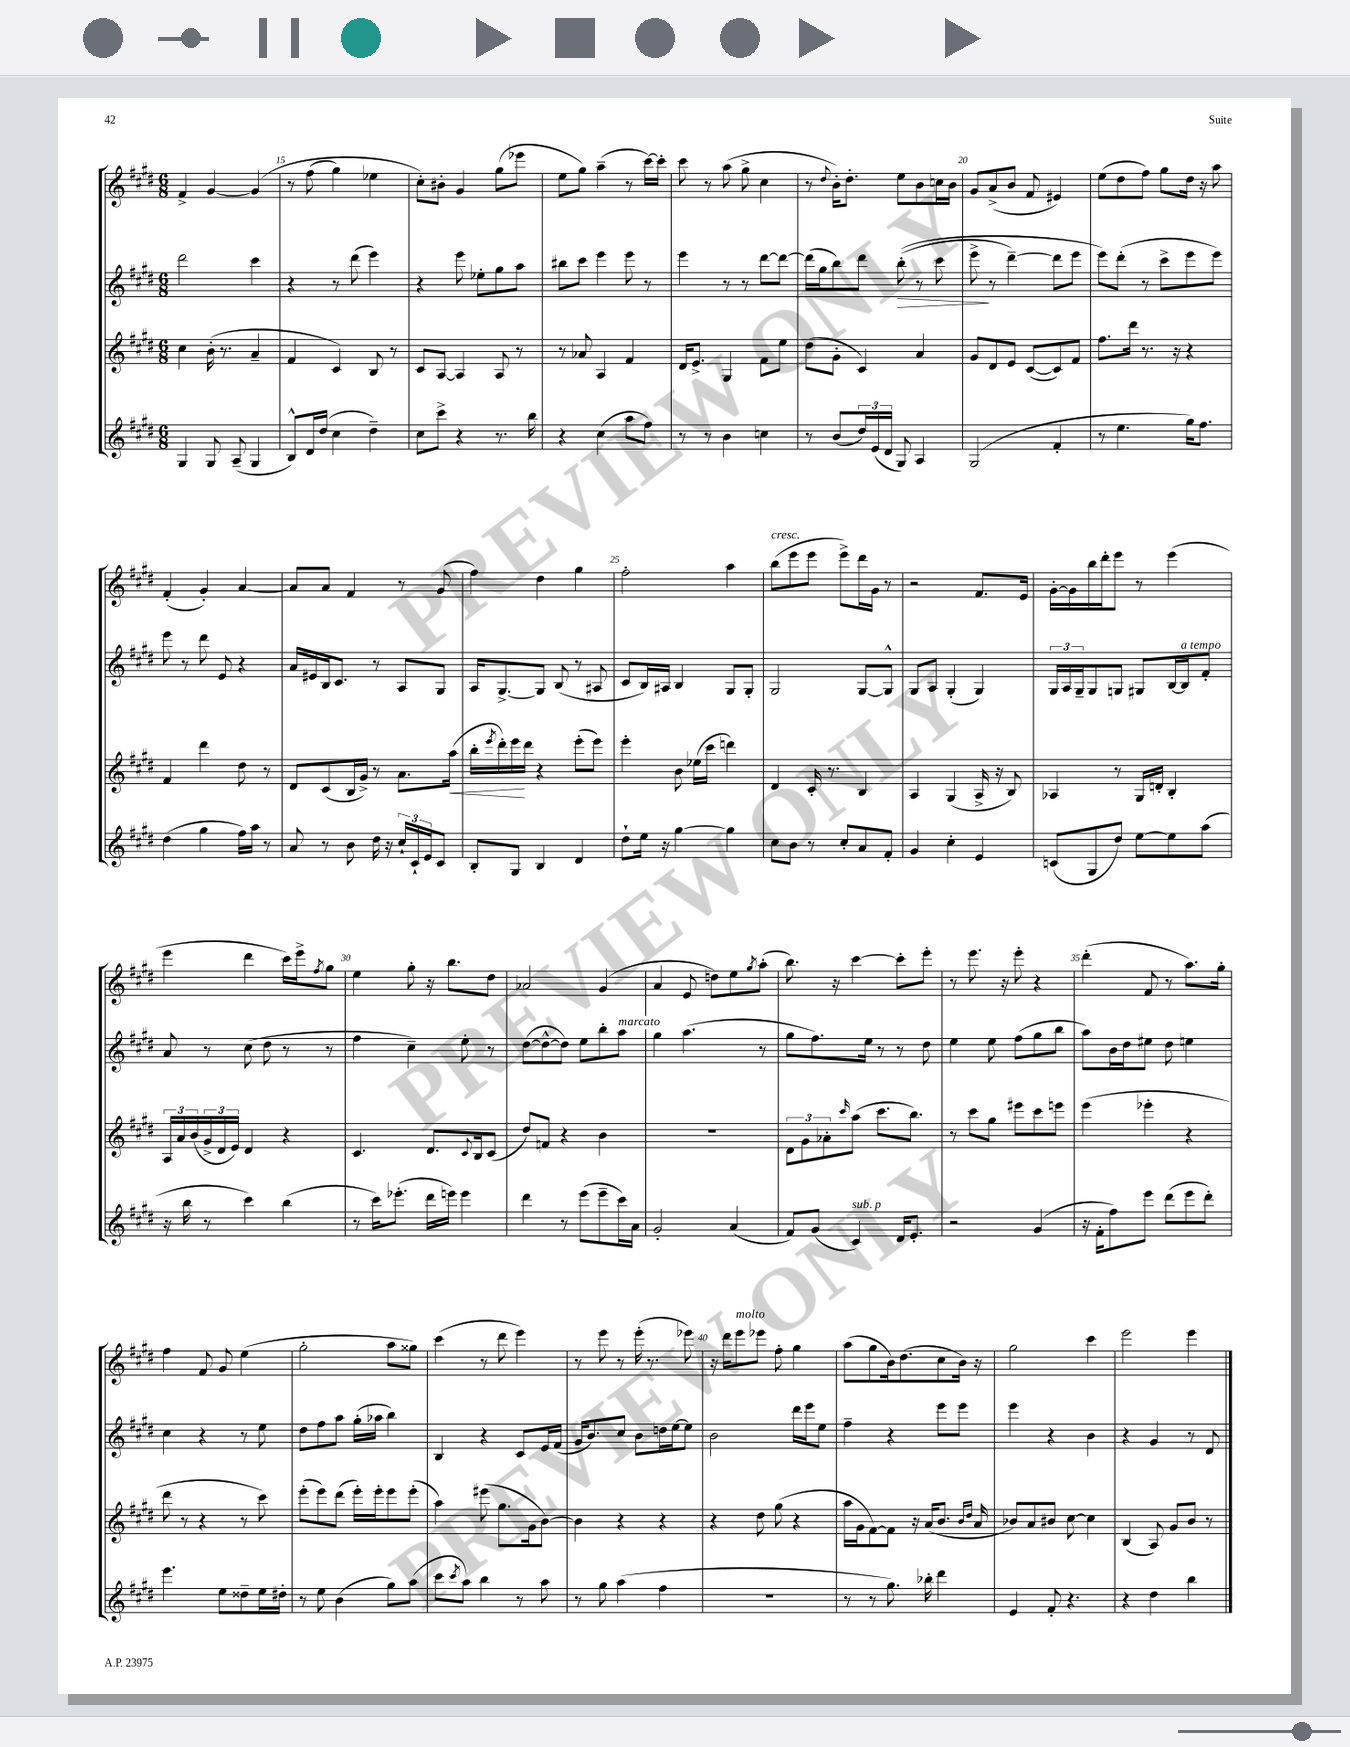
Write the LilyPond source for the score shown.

<<
\new StaffGroup <<
\new Staff = "s0" {
    \clef treble \key e \major \numericTimeSignature \time 6/8
    fis'4-> gis'4~ gis'4\( |
    r8 fis''8( gis''4) ees''4 |
    cis''8-.\) bis'8-. gis'4 gis''8( ees'''8 |
    e''8 gis''8) a''4--( r8 cis'''16~) cis'''16-. |
    cis'''8 r8 a''8( gis''8-> cis''4 |
    r8 \appoggiatura { dis''8 } b'16-.) dis''8.-. e''8 b'8 c''16 b'16 |
    gis'8 a'8->( b'8 fis'8 eis'4) |
    e''8( dis''8 fis''8) gis''8 dis''16 r16 a''8 |
    fis'4-.( gis'4-.) a'4~ |
    a'8 a'8 fis'4 r8 gis'8( |
    fis''4) dis''4 gis''4 |
    fis''2-. a''4 |
    b''8^\markup { \italic "cresc." }( e'''8 e'''8 e'''8->) dis'''16 gis'16 r8 |
    r2 fis'8. e'16 |
    gis'16~-. gis'16 b''16 dis'''16-. e'''8 r8 e'''4( |
    e'''4 dis'''4 cis'''16) e'''16-> \acciaccatura { fis''8 } gis''8 |
    e''4 gis''8-. r16 b''8. dis''8 |
    aes'2 gis'4( |
    a'4 e'8 d''8) e''8 \acciaccatura { gis''8 } a''8-.( |
    b''8.) r16 cis'''4~ cis'''8-. e'''8-. |
    r8 e'''8. r16 e'''8-. r4 |
    dis'''4-.( fis'8 r8 a''8.) gis''16-. |
    fis''4 fis'8 gis'8 e''4( |
    gis''2-. a''8 gisis''8) |
    cis'''4( r8 dis'''8 e'''4) |
    r8 e'''8 r8 e'''16-.( r8. ees'''8) |
    r16 dis'''16 e'''8^\markup { \italic "molto" } ees'''8 fis''8-. gis''4 |
    a''8( gis''8 b'16) dis''8.( cis''8 b'16) r16 |
    gis''2 cis'''4 |
    e'''2 e'''4 \bar "|." |
}
\new Staff = "s1" {
    \clef treble \key e \major \numericTimeSignature \time 6/8
    dis'''2 cis'''4 |
    r4 r8 dis'''8( e'''4) |
    r4 e'''8 ees''8-. gis''8 a''8 |
    bis''8 cis'''8 e'''4 e'''8 r8 |
    e'''4 r8 r8 dis'''8~ dis'''8~ |
    dis'''16( gis''16 b''8) dis'''8 b''8-.\>(\( r8 cis'''8 |
    e'''8->\! r8 dis'''4~--) dis'''8 e'''8 |
    e'''8\) dis'''8-.( r8 cis'''8-> e'''8 e'''8) |
    e'''8 r8 dis'''8 e'8 r4 |
    a'16 eis'16 b16 cis'8. r8 a8 gis8 |
    a16 gis8.~-> gis8 b8( r8 ais8 |
    cis'8 b16) ais16 b4 gis8 gis8-. |
    gis2 gis8~ gis8-^ |
    gis8 a8 gis4-.( gis4) |
    \tuplet 3/2 { gis16 a16 gis16-- } gis8 g8 gis8 b16~ b16^\markup { \italic "a tempo" } fis'8-. |
    a'8 r8 cis''8( dis''8 r8 r8 |
    fis''4 cis''4--) e''8-. r8 |
    dis''8~( dis''8~-^ dis''8) e''8 b''8-. a''8^\markup { \italic "marcato" } |
    gis''4 a''4.( r8 |
    gis''8 fis''8.) e''16 r8 r8 dis''8 |
    e''4 e''8 fis''8( gis''8 b''8 |
    a''8) b'16 dis''16 eis''8 dis''8 e''4 |
    cis''4 r4 r8 e''8 |
    dis''8 fis''8 a''8 gis''16-.( aes''16 b''4) |
    b4 r4 cis'8 e'16 fis'16( |
    gis'16 b'8.) cis''8 b'8 d''16 e''16~ e''8 |
    b'2 dis'''16 e'''16 e''8 |
    fis''4-- r4 e'''8 e'''8 |
    e'''4 r4 b'4 |
    r4 gis'4 r8 dis'8 \bar "|." |
}
\new Staff = "s2" {
    \clef treble \key e \major \numericTimeSignature \time 6/8
    cis''4 b'16-.( r8. a'4-- |
    fis'4 cis'4) b8 r8 |
    cis'8 a8~ a4 a8 r8 |
    r8 aes'8 a4 fis'4 |
    dis'16 e'8.-> gis4 fis'8 e''8 |
    dis''8( gis'8-. cis'4) a'4 |
    gis'8 dis'8 e'8 cis'8~( cis'8) fis'8 |
    fis''8. dis'''16 r8. r16 r4 |
    fis'4 dis'''4 dis''8 r8 |
    dis'8 cis'8( b16 gis'16->) r8 a'8. a''16\<( |
    b''16-. \acciaccatura { e'''8 } dis'''16-.) e'''16\! dis'''16 r4 e'''8-.( e'''8) |
    e'''4-. b'8 ees''16( cis'''16 d'''4) |
    dis'4 cis'16-. r8. b4 |
    a4 gis4( a16-> r16 b8) |
    aes4 r8 gis16 d'16-. b4-. |
    \tuplet 3/2 { a16 a'16 b'16( } \tuplet 3/2 { gis'16-> dis'16 e'16) } dis'4 r4 |
    cis'4. dis'8. \appoggiatura { cis'8 } b16 cis'8( |
    dis''8) f'8 r4 b'4 |
    R2. |
    \tuplet 3/2 { dis'8 gis'8 aes'8-. } \grace { cis'''16 } a''8( cis'''8. b''8.) |
    r8 cis'''8 gis''8 eis'''8 cis'''8 e'''8 |
    e'''4( ees'''4-. r4 |
    dis'''8 r8 r4 r8 cis'''8) |
    e'''8-.( e'''8) dis'''8( e'''16-.) e'''16-. e'''8 e'''8-.( |
    a''4) eis'''8( gis''8. gis'16 b'8~) |
    b'4 r4 r4 |
    r4 dis''8 gis''8( r4 |
    a''16 gis'16 fis'8~) fis'8 r16 a'16( b'8. \grace { b'16 dis''16 } a'16 |
    bes'8) a'8 bis'8 cis''8~ cis''4 |
    b4( a8) gis'8 b'8 r8 \bar "|." |
}
\new Staff = "s3" {
    \clef treble \key e \major \numericTimeSignature \time 6/8
    gis4 gis8 a8--( gis4 |
    b8-^) dis'16 dis''16( cis''4 dis''4--) |
    cis''8 cis'''8-> r4 r8. b''16 |
    r4 cis''4( a''8 fis''8) |
    r8 r8 b'4 c''4 |
    r8 b'8( \tuplet 3/2 { dis''16) e'16( dis'16 } gis8) a4 |
    gis2( fis'4-. |
    r8 e''4. gis''16) fis''8. |
    dis''4( gis''4 fis''16) a''16 r8 |
    a'8 r8 b'8 dis''16 r16 \tuplet 3/2 { cis''16-! cis'16-! e'16 } cis'8 |
    b8-. gis8 b4 dis'4 |
    dis''8-! e''16 r16 gis''4~ gis''4 |
    cis''8 b'8 r8 cis''8-. a'8 fis'8-. |
    gis'4 cis''4-. e'4 |
    c'8( gis8 dis''8) e''8~ e''8 a''8( |
    r16 b''16 r8 cis'''4) b''4( |
    r8 cis'''16) ees'''8.-.( dis'''16 e'''16) e'''4 |
    dis'''4 r8 e'''8( e'''8-- cis'''16) a'16 |
    gis'2-. a'4( |
    fis'8) gis'8( cis'4^\markup { \italic "sub. p" }) dis'16 e'8.-. |
    r2 gis'4( |
    r16 fis'16-. fis''8) e'''8 dis'''8( e'''8 dis'''8-.) |
    e'''4. e''8 disis''8-- e''16 dis''16-. |
    r8 e''8 b'4( gis''8) a''8( |
    cis'''8 \acciaccatura { cis'''8 } a''8) b''4 r8 a''8 |
    r8 gis''8 a''4( fis''4 |
    R2. |
    r8 r8 gis''8.) bes''16-. dis'''4 |
    e'4 fis'8-. r4. |
    r4 dis''4 b''4 \bar "|." |
}
>>
>>
\layout { \context { \Score currentBarNumber = #14 \override BarNumber.break-visibility = ##(#f #t #t) barNumberVisibility = #(every-nth-bar-number-visible 5) } }
